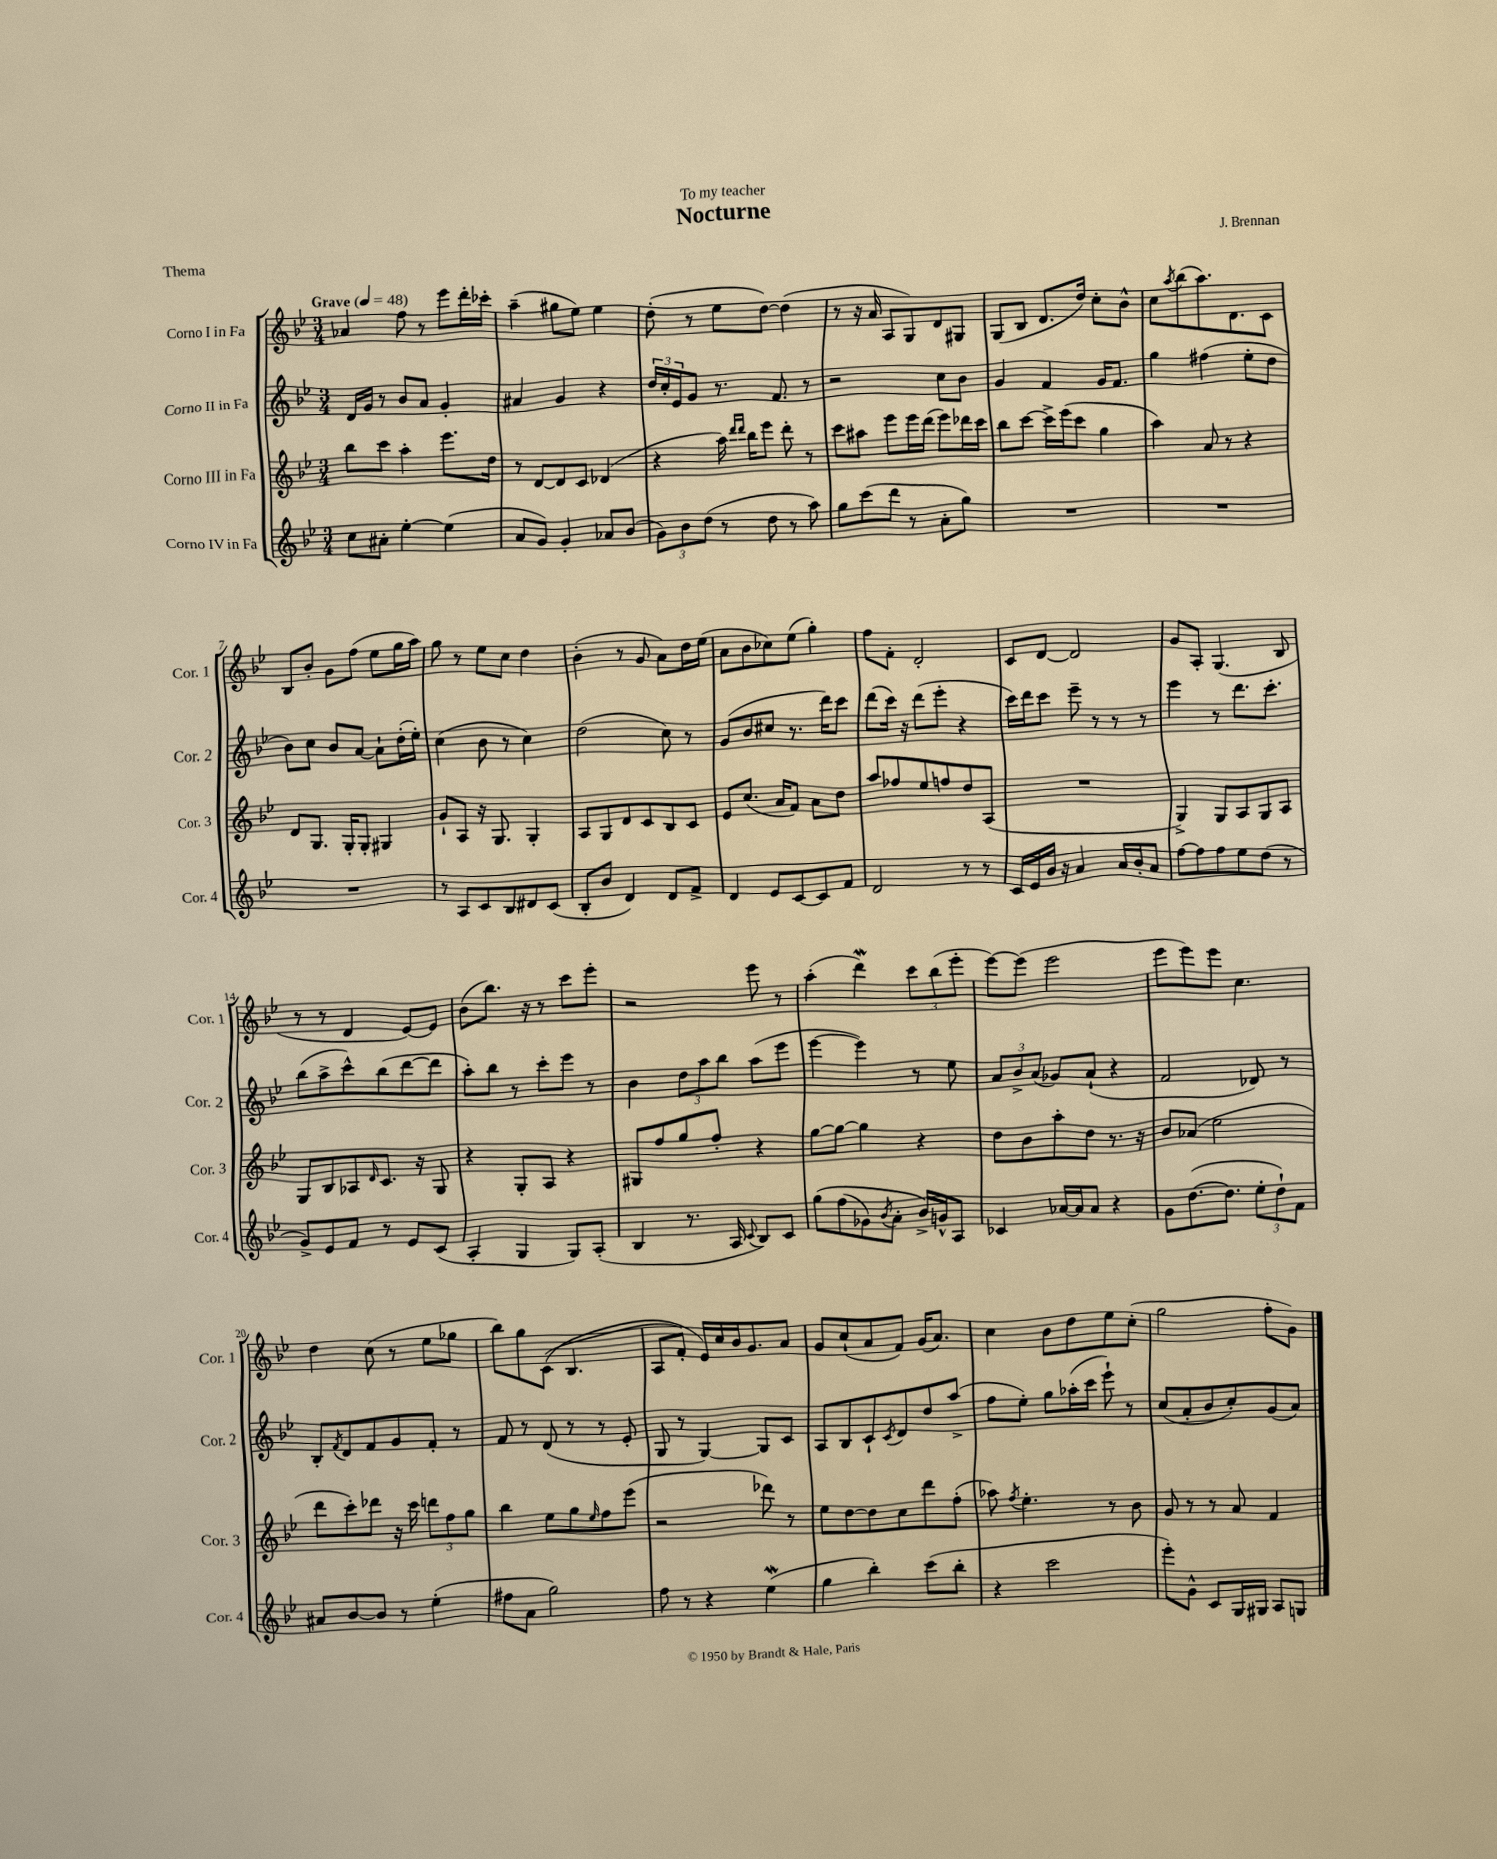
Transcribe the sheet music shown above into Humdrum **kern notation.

**kern	**kern	**kern	**kern
*part4	*part3	*part2	*part1
*staff4	*staff3	*staff2	*staff1
*I"Corno IV in Fa	*I"Corno III in Fa	*I"Corno II in Fa	*I"Corno I in Fa
*I'Cor. 4	*I'Cor. 3	*I'Cor. 2	*I'Cor. 1
*clefG2	*clefG2	*clefG2	*clefG2
*k[b-e-]	*k[b-e-]	*k[b-e-]	*k[b-e-]
*M3/4	*M3/4	*M3/4	*M3/4
*MM48	*MM48	*MM48	*MM48
=1	=1	=1	=1
!	!	!	!LO:TX:a:B:t=Grave
8cc\L	8bb-\L	16d/LL	4a-X/
.	.	16g/JJ	.
8a#X'\J	8ccc\J	8r	.
[4ee-'\	4aa'\	8b-/L	8ff\
.	.	8a/J	8r
(4ee-\]	8.eee-\L	4g'/	8eee-\L
.	.	.	16ddd'\L
.	16dd\Jk	.	16ccc-X'\JJ
=2	=2	=2	=2
8a/L	8r	4a#X/	(4aa~\
8g/J)	[8d/L	.	.
4g'/	8d/]	4g/	8gg#X\L
.	8c/J	.	8ee-\J)
8a-X/L	(4d-X/	4r	4ee-\
(8b-/J	.	.	.
=3	=3	=3	=3
12g\L)	4r	24dd/LL	(8dd'\
.	.	24cc'/	.
12b-\	.	24e-/J	.
.	.	8g/J	8r
(12dd\J	.	.	.
8r	16aa\)	8.r	8ee-\L
.	16qqddd/LL	.	.
.	16qqddd/JJ	.	.
.	16bb-\KL	.	.
8dd\	8eee-\J	.	[8dd\J)
.	.	8.f/	.
8r	8ddd'\	.	(4dd\]
8aa\)	8r	8r	.
=4	=4	=4	=4
8gg\L	8ccc\L	2r	8r
(8ccc\	8aa#X\J	.	16r
.	.	.	16a/
8ddd\J	8eee-\L	.	8A/L
8r	16eee-\L	.	8G/)
.	(16ddd\JJ	.	.
8a'\L	8eee-\L)	8cc\L	8d/
8gg\J)	16ddd-X\L	8b-\J	8G#X/J
.	16ccc\JJ	.	.
=5	=5	=5	=5
2.r	8bb-\L	4g/	(8G/L
.	[8ccc\J	.	8B-/J
.	16ccc^\LL]	4f/	8.d/L
.	(16eee-\J	.	.
.	8ccc\J	.	.
.	.	.	16dd/Jk)
.	4gg\	16g/KL	8cc'\L
.	.	8.f/J	.
.	.	.	8b-^^\J
=6	=6	=6	=6
2.r	4aa\)	4gg\	8cc\L
.	.	.	8qaa/
.	.	.	(8bb-\
.	8a/	(4ff#X\	8.aa\)
.	8r	.	.
.	.	.	8.d\
.	4r	8ee-'\L	.
.	.	8dd\J	8c\J
!!LO:LB:g=z
=7	=7	=7	=7
2.r	8d/L	8b-\L)	8B-/L
.	8.G/J	8cc\J	8b-'/J
.	.	8b-/L	8g\L
.	16G'/KL	.	.
.	8G'/J	[8a/J	(8ff\J
.	4G#X/	8a`\L]	8ee-\L
.	.	(16dd'\L	16gg\L
.	.	16ee-'\JJ)	16aa\JJ)
=8	=8	=8	=8
8r	8g`/L	(4cc\	8gg\
8A/L	8A/J	.	8r
8c/	16r	8b-\	8ee-\L
.	8.G/	.	.
8B-/	.	8r	8cc\J
8d#X/	4G'/	4cc\)	4dd\
(8c/J	.	.	.
=9	=9	=9	=9
8B-'/L	8A/L	(2dd\	(4b-'\
8b-/J	8G/	.	.
4d/)	8d/	.	8r
.	8c/	.	8g/
8d/L	8B-/	8cc\)	8a\L)
8f^/J	8c/J	8r	16dd\L
.	.	.	(16ee-\JJ
=10	=10	=10	=10
4d/	8e-/L	(8g/L	8a\L
.	(8.cc/J	8b-/	8b-\
8e-/L	.	8cc#X/J	8cc-X\)
.	16a/KL	.	.
[8c/	8f/J)	8.r	(8ee-\J
8c/]	8a\L	.	4gg'\)
.	.	16ddd\KL)	.
8f/J	8dd\J	8ccc\J	.
=11	=11	=11	=11
2d/	8aa/L	(8ddd\L	8ff\L
.	8ff-X/	16ccc\Jk)	8f'\J
.	.	16r	.
.	8ee-/	(8ddd\L	2d'/
.	8ffn/	8eee-'\J	.
8r	8dd/	4r	.
8r	(8A/J	.	.
=12	=12	=12	=12
16c/LL	2.r	16ccc\LL)	8c/L
16e-/	.	16ddd\J	.
16b-/JJ	.	8ccc\J	[8d/J
16r	.	.	.
4a/	.	8eee-~\	2d/]
.	.	8r	.
16a/LL	.	8r	.
16b-'/J	.	.	.
8a/J	.	8r	.
=13	=13	=13	=13
[8ff\L	4G^/)	4eee-\	8g/L
8ff\]	.	.	8A'/J
8ff\	8G/L	8r	(4.G/
8ee-\	8A/	8.ddd\L	.
(8dd\J	8G/	.	.
.	.	8.ccc'\J	.
8r	8A/J	.	8B-/
!!LO:LB:g=z
=14	=14	=14	=14
8g^/L)	8G/L	(8bb-\L	8r
8e-/	8B-/	8aa^\	8r
8f/J	8A-X/	8ccc^^\)	4d/
.	16qqd/	.	.
8r	8.c/J	(8bb-\	.
8e-/L	.	[8ddd\	[8e-/L)
.	16r	.	.
(8c/J	8G/	8ddd\J]	8e-/J]
=15	=15	=15	=15
4A'/	4r	8aa'\L)	(8b-\L
.	.	8bb-\J	8.bb-\J)
4G/	8G'/L	8r	.
.	.	.	16r
.	8A/J	8ccc'\L	8r
8G/L)	4r	8eee-\J	8ccc\L
(8A'/J	.	8r	8eee-'\J
=16	=16	=16	=16
4B-/	8G#X/L	4b-\	2r
.	8ff/	.	.
8.r	8gg/	12dd\L	.
.	.	12aa\	.
.	8ff'/J	.	.
.	.	12bb-\J	.
16A/	.	.	.
8qqc/	.	.	.
8B-/L)	4r	(8aa\L	8eee-\
8c/J	.	8eee-\J	8r
=17	=17	=17	=17
(8gg\L	[8gg\L	[4eee-\	(4aa'\
(8ff\	8gg\J_	.	.
8g-X\)	4gg\]	4eee-\])	4dddW\)
8qb-/	.	.	.
8a'\J	.	.	.
16b-^/LL)	4r	8r	12ccc\L
16gn^^/J	.	.	.
.	.	.	(12bb-\
8A/J	.	8ee-\	.
.	.	.	12eee-'\J
=18	=18	=18	=18
4c-X/	8dd\L	12a/L	[8eee-\L)
.	.	12b-^/	.
.	8b-\	.	(8eee-\J]
.	.	(12a/J	.
[16a-X/LL	8aa'\	8g-X/L)	2eee-\
16a-/J]	.	.	.
8a-/J	8dd\J	(8a`/J	.
4r	8.r	4r	.
.	16r	.	.
=19	=19	=19	=19
8g\L	8b-/L	2f/	8eee-\L
([8.dd\	(8a-X/J	.	8eee-\)
.	2ee-\	.	8eee-\J
8.dd\J]	.	.	.
.	.	.	4.cc\
12ee-'\L	.	8d-X/)	.
12dd`\)	.	.	.
.	.	8r	.
12f\J	.	.	.
!!LO:LB:g=z
=20	=20	=20	=20
8a#X/L	8ddd\L	8B-'/L	4dd\
.	.	8qf/	.
[8b-/	8ccc'\)	8d/	.
8b-/J]	8ddd-X\J	8f/	(8cc\
8r	16r	8g/	8r
.	16ccc\	.	.
(4ee-'\	12dddn\L	8f'/J	8ee-\L
.	12ff\	.	.
.	.	8r	8gg-X\J
.	12gg\J	.	.
=21	=21	=21	=21
8ff#X\L	4bb-\	8f/	8bb-\L)
8a\J	.	8r	8gg\
2gg\)	8ee-\L	(8d/	((8c\J
.	8gg\	8r	4.B-/
.	16qqee-/	.	.
.	8ff\	8r	.
.	(8eee-\J	8e-'/	.
=22	=22	=22	=22
8ff\	2r	8G/	8A/L
8r	.	8r	8f'/J)
4r	.	[4G/)	16e-/LL)
.	.	.	16cc/
.	.	.	16b-/J
.	.	.	8.g/
(4ee-w\	8ddd-X\)	8G/L]	.
.	8r	8c/J	8a/J
=23	=23	=23	=23
4gg\	8ee-\L	8A/L	8g/L
.	[8dd\	8B-/	(8cc`/
4bb-'\)	8dd\]	8c`/	8a/
.	.	8qc/	.
.	8cc\	8d/	8f/J)
(8ccc\L	8ddd\	8dd/	(16g/KL
.	.	.	8.a/J)
8bb-'\J	(8ff'\J	(8aa^/J	.
=24	=24	=24	=24
4r	8aa-X\)	8ff\L	4cc\
.	8qff/	.	.
.	4.ee-'\	8ee-'\J)	.
2ccc\	.	8gg\L	8b-\L
.	.	(16aa-X'\L	8dd\
.	.	16ccc\JJ	.
.	8r	8eee-`\)	8ee-\
.	8b-\	8r	(8cc'\J
=25	=25	=25	=25
8eee-'\L)	8g/	(8cc/L	2gg\
8g^^\J	8r	8a'/	.
8c/L	8r	8b-/	.
16G/L	8a/	8cc'/)	.
16G#X/JJ	.	.	.
8A/L	4f/	(8g/	8ff'\L
8Gn/J	.	8a/J)	8g\J)
==	==	==	==
*-	*-	*-	*-
